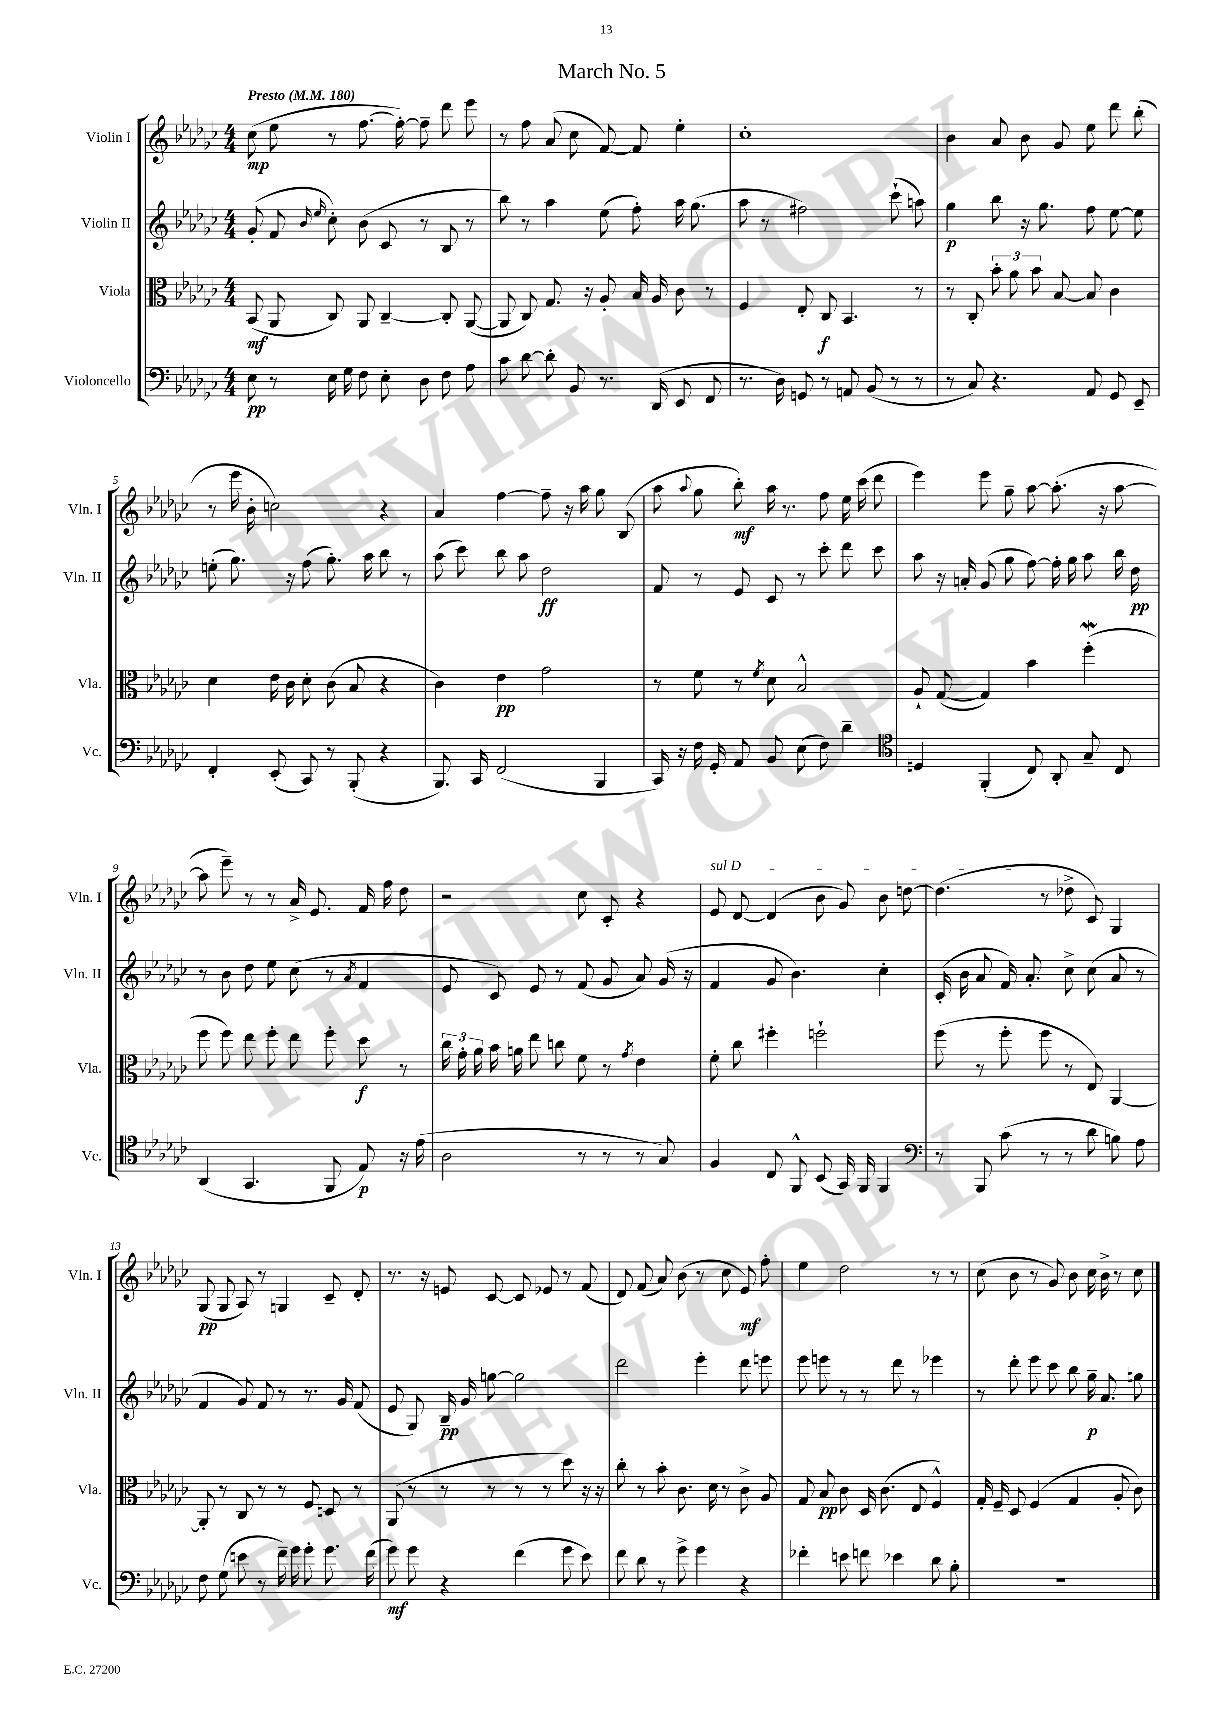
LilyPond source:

\header { title = "March No. 5" }
<<
\new StaffGroup <<
\new Staff = "s0" \with { instrumentName = "Violin I" shortInstrumentName = "Vln. I" } {
    \clef treble \key ges \major \numericTimeSignature \time 4/4 \tempo "Presto" 4 = 180
    \autoBeamOff ces''8\mp( ees''8 r8 f''8.~ f''16~-.) f''8-- des'''8 ees'''8 |
    r8 f''8 aes'8( ces''8 f'8~) f'8 ees''4-. |
    ces''1-. |
    bes'4 aes'8 bes'8 ges'8 ees''8 des'''8 bes''8-.( |
    r8 ees'''16 bes'16-. c''2) r4 |
    aes'4 f''4~ f''8-- r16 aes''16 ges''8 bes8( |
    aes''8 \appoggiatura { aes''8 } ges''8 bes''8-.\mf) aes''16 r8. f''8 ees''16 ces'''16( des'''8 |
    ees'''4) ees'''8 ges''8-- aes''8~ aes''8.-.( r16 aes''8~ |
    aes''8 ees'''8--) r8 r8 aes'16-> ees'8. f'16 f''16 des''8 |
    r2 ces''8 ces'8-. r4 |
    \once \override TextSpanner.bound-details.left.text = \markup { \italic "sul D" } ees'8\startTextSpan des'8~ des'4( bes'8 ges'8) bes'8 d''8~ |
    d''4.\stopTextSpan( r8 des''8-> ces'8) ges4 |
    ges8\pp( ges8 aes8) r8 g4 ces'8-- des'8-. |
    r8. r16 e'8 ces'8~ ces'8 ees'8 r8 f'8( |
    des'8) f'8( aes'8) bes'8( r8 ces''8 ees'8\mf) f''8-. |
    ees''4 des''2 r8 r8 |
    ces''8( bes'8 r8 ges'8) bes'8 ces''16 bes'16-> r8 ces''8 \bar "|." |
}
\new Staff = "s1" \with { instrumentName = "Violin II" shortInstrumentName = "Vln. II" } {
    \clef treble \key ges \major \numericTimeSignature \time 4/4
    \autoBeamOff ges'8-.( f'8 \grace { bes'16 ees''16 } ces''8-.) bes'8( ces'8 r8 bes8 r8 |
    bes''8) r8 aes''4 ees''8( f''8-.) aes''16 ges''8.( |
    aes''8 r8 fis''2) ces'''8-!( a''8) |
    ges''4\p bes''8 r16 ges''8. f''8 ees''8~ ees''8 |
    e''8-.( ges''8.) r16 f''8( ges''8.-.) aes''16 bes''8 r8 |
    aes''8( ces'''8) bes''8 aes''8 des''2\ff |
    f'8 r8 ees'8 ces'8 r8 ces'''8-. des'''8 ces'''8 |
    aes''8 r16 a'16-. ges'8( ges''8 f''8~) f''16-. ges''16 aes''8 bes''16 des''16\pp |
    r8 bes'8 des''8 ees''8 ces''8( r8 \acciaccatura { aes'8 } f'4 |
    ees'8 ces'8) ees'8 r8 f'8( ges'8 aes'8) ges'16( r16 |
    f'4 ges'8 bes'4.) ces''4-. |
    ces'16-.( bes'16 aes'8 f'16) aes'8.-. ces''8-> ces''8( aes'8 r8 |
    f'4 ges'8) f'8 r8 r8. ges'16 f'8( |
    ees'8 ges8) bes16--\pp ges'16 g''8~ g''2 |
    des'''2 ees'''4-. des'''8 e'''8 |
    ees'''8 e'''8 r8 r8 des'''8 r8 ees'''4 |
    r8 des'''8-. ees'''8 ces'''8 bes''8 ges''16--\p aes'8. g''8 \bar "|." |
}
\new Staff = "s2" \with { instrumentName = "Viola" shortInstrumentName = "Vla." } {
    \clef alto \key ges \major \numericTimeSignature \time 4/4
    \autoBeamOff bes,8\mf( aes,8 ces8) aes,8 ces4~-- ces8-. aes,8~( |
    aes,8 ces8) ges8. r16 aes8-. bes16 aes16 ces'8 r8 |
    f4 ees8-. ces8\f bes,4. r8 |
    r8 ces8-. \tuplet 3/2 { bes'8-. aes'8 bes'8 } bes8~ bes8 ces'4 |
    des'4 ees'16 ces'16 des'8-. ces'8( bes8 r4 |
    ces'4) ees'4\pp ges'2 |
    r8 f'8 r8 \acciaccatura { f'8 } des'8 bes2-^ |
    aes8-! ges8~( ges4) bes'4 f''4-.\mordent( |
    f''8 f''8) ees''8 f''8-. ees''8 f''8-. des''8\f r8 |
    \tuplet 3/2 { ces''16 ges'16-. aes'16 } bes'16 a'16 ees''8 c''8 f'8 r8 \acciaccatura { ges'8 } ees'4 |
    f'8-. ces''8 fis''4-. f''2-! |
    f''8( r8 f''8-. f''8 r8 ees8) aes,4~ |
    aes,8-. r8 ces8 r8 r8 f8 d8 r8 |
    aes,8( r8 r8 r8 r8 r8 des''8) r16 r16 |
    ces''8-. r8 bes'8-. ces'8. des'16 r8 ces'8-> aes8 |
    ges8 bes8\pp ces'8 des16 ces'8.( ees8 f4-^) |
    ges16-. f16-- des8 f4( ges4 aes8-. ces'8) \bar "|." |
}
\new Staff = "s3" \with { instrumentName = "Violoncello" shortInstrumentName = "Vc." } {
    \clef bass \key ges \major \numericTimeSignature \time 4/4
    \autoBeamOff ees8\pp r8 ees16 ges16 f8 ees8-. des8 f8 aes8 |
    ces'8 des'8~ des'8-. bes,8 r8. des,16( ees,8 f,8 |
    r8. des16) g,8 r8 a,8 bes,8( r8 r8 |
    r8 ces8) r4. aes,8 ges,8 ees,8-- |
    f,4-. ees,8-.( ces,8) r8 bes,,8-.( r4 |
    bes,,8.) ces,16 f,2( bes,,4 |
    ces,16) r16 f16 ges,16-. aes,8 bes,8 ees8( f8) des'4-- |
    \clef tenor d4 f,4-.( ces8) aes,8-. ges8-- ces8 |
    aes,4( ges,4. f,8 ees8\p) r16 ees'16( |
    aes2 r8 r8 r8 ges8) |
    f4 ces8 f,8-^ bes,8( ges,16) f,16 f,4 |
    \clef bass r8 bes,,8 ces'8( r8 r8 des'8 b8) aes8 |
    f8 ges8( e'8 r8 f'16--) ges'16 ges'8-. ges'8. f'16( |
    ges'8\mf) ges'8 r4 f'4( ges'8 ees'8) |
    f'8 des'8 r8 ges'8-> ges'4 r4 |
    fes'4-. e'8 f'8 ees'4 des'8 bes8-. |
    R1 \bar "|." |
}
>>
>>
